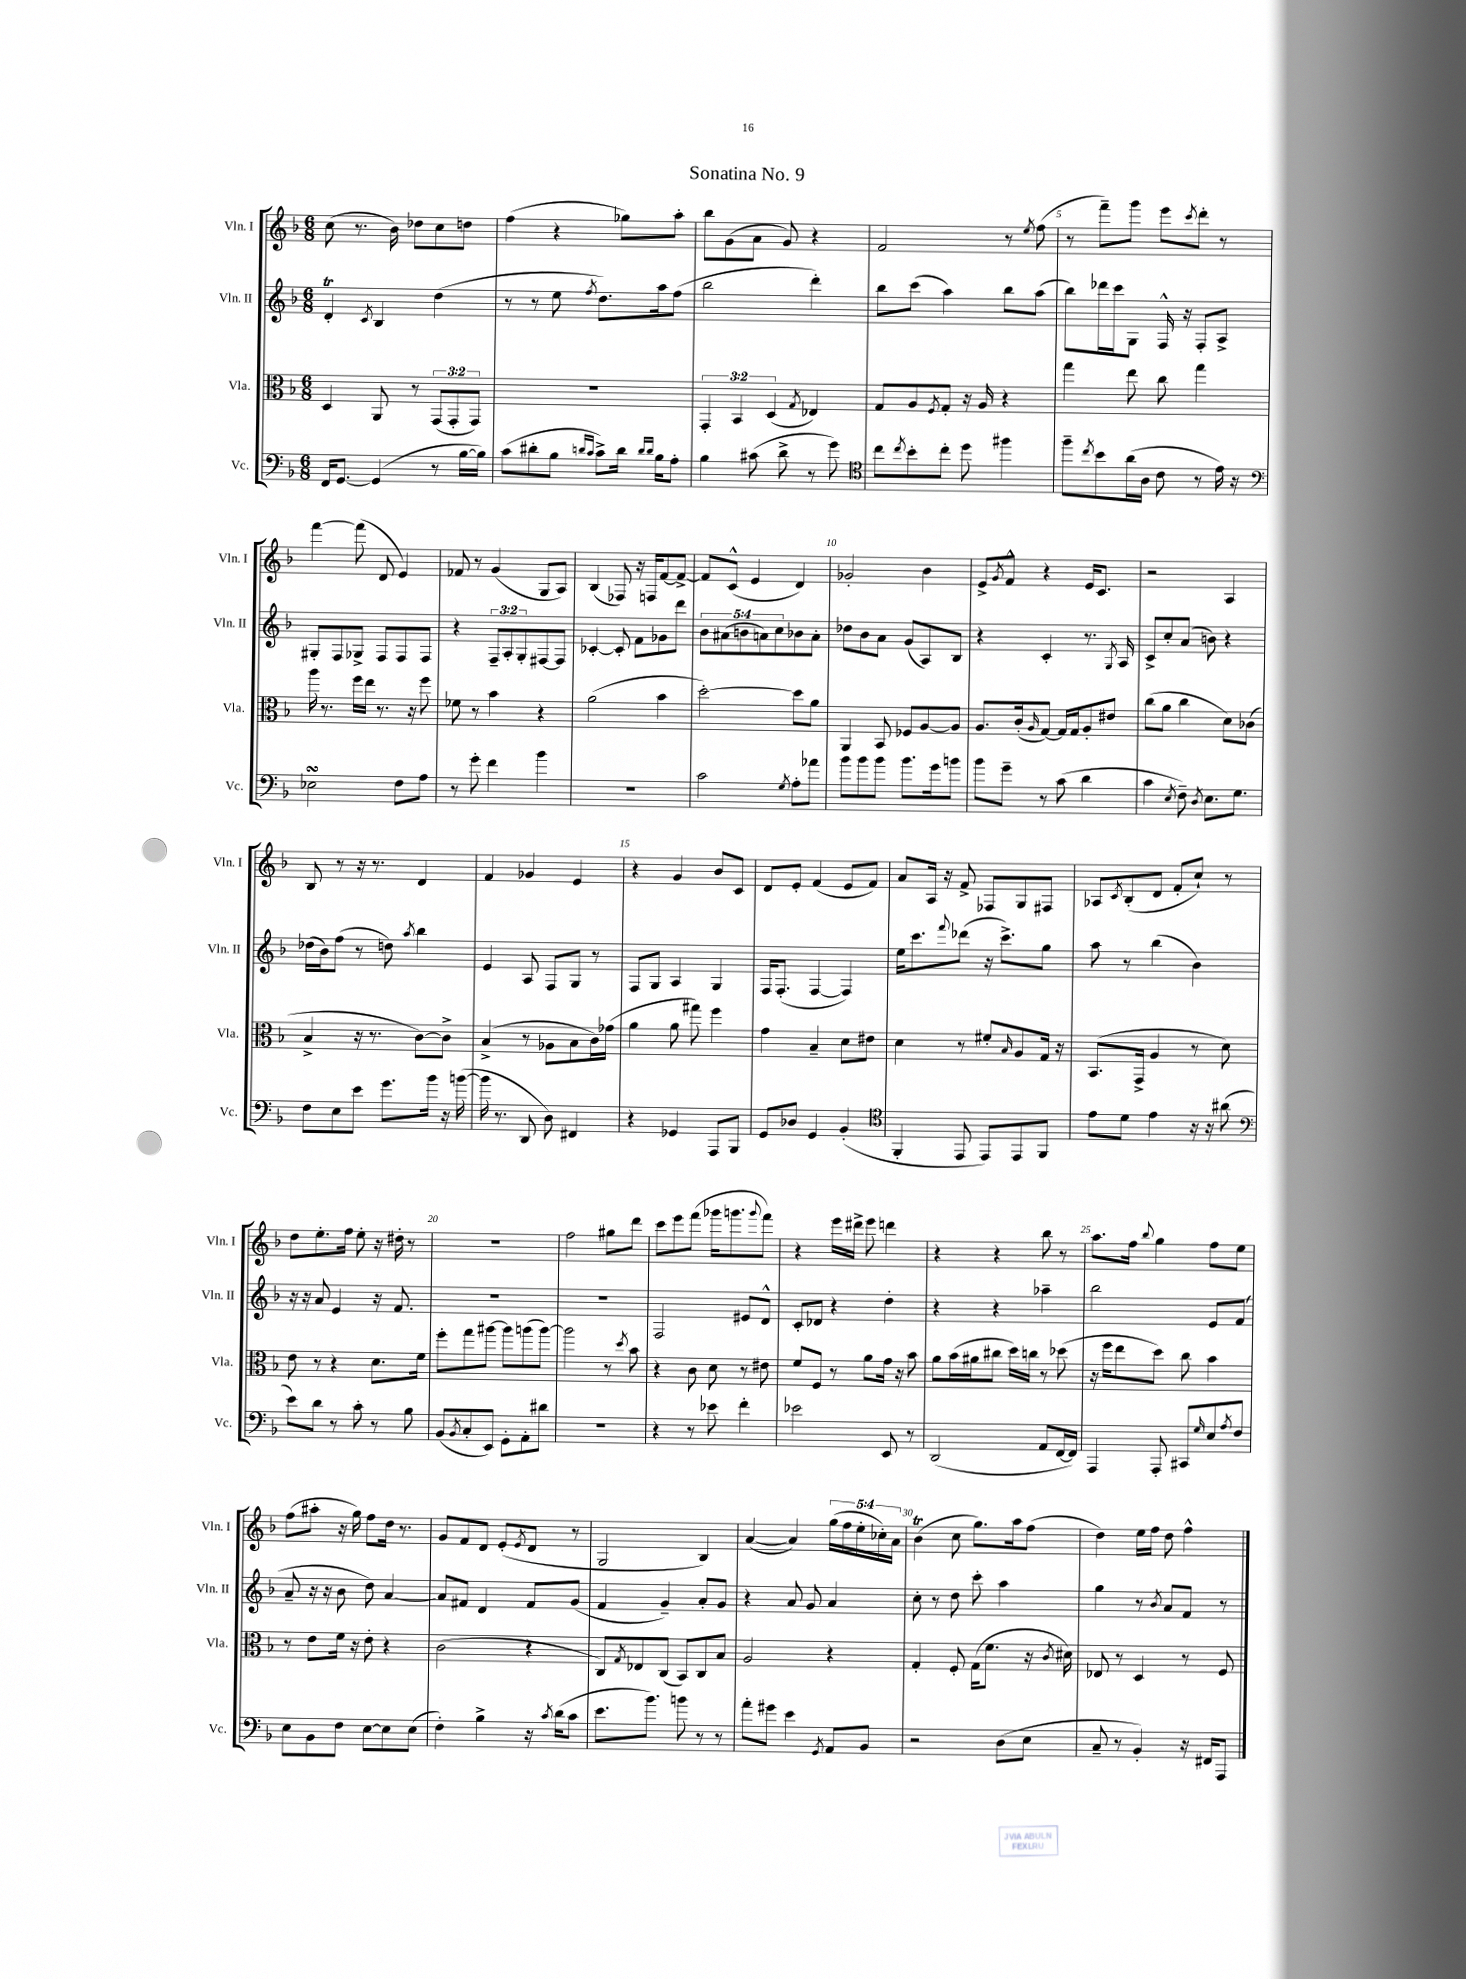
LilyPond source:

\header { title = "Sonatina No. 9" }
<<
\new StaffGroup <<
\new Staff = "s0" \with { instrumentName = "Vln. I" shortInstrumentName = "Vln. I" } {
    \clef treble \key f \major \numericTimeSignature \time 6/8 \override Staff.TupletNumber.text = #tuplet-number::calc-fraction-text
    c''8( r8. bes'16) des''8 c''8 d''8 |
    f''4( r4 ges''8) a''8-. |
    bes''8 g'8( a'8 g'8) r4 |
    f'2 r8 \acciaccatura { e''8 } f''8( |
    r8 f'''8--) g'''8 e'''8 \acciaccatura { c'''8 } d'''8-. r8 |
    f'''4~ f'''8( d'8 e'4) |
    fes'8 r8 g'4( g8 a8) |
    bes4( fes8) r16 f16 f'8~ f'8~-> |
    f'8 c'8-^( e'4 d'4) |
    ges'2-. bes'4 |
    e'8-> \acciaccatura { g'8 } f'8-^ r4 e'16 c'8. |
    r2 a4 |
    bes8 r8 r16 r8. d'4 |
    f'4 ges'4 e'4 |
    r4 g'4 bes'8 c'8 |
    d'8 e'8-. f'4( e'8 f'8) |
    a'8 a16 r16 f'8-> fes8 g8 fis8 |
    aes8 \acciaccatura { c'8 } bes8-.( d'8 f'8-. c''8-!) r8 |
    d''8 e''8.-. f''16 e''8-. r16 dis''16-. r8 |
    R2. |
    f''2 gis''8 d'''8 |
    c'''8 e'''8 f'''8( ges'''16 g'''8. \appoggiatura { g'''8 } f'''8) |
    r4 e'''16 dis'''16-> e'''8 d'''4 |
    r4 r4 bes''8 r8 |
    a''8. f''16 \appoggiatura { bes''8 } g''4 f''8 e''8 |
    f''8( ais''8-. r16 g''16) f''8 d''16 r8. |
    g'8 f'8 d'8 e'8-.( \acciaccatura { e'8 } d'8 r8 |
    g2 bes4) |
    a'4~( a'4) \tuplet 5/4 { g''16( f''16 e''16-. ces''16-.) a'16 } |
    bes'4\trill( c''8 g''8.) a''16 f''8( |
    d''4) e''16 f''16 d''8 f''4-^ \bar "|." |
}
\new Staff = "s1" \with { instrumentName = "Vln. II" shortInstrumentName = "Vln. II" } {
    \clef treble \key f \major \numericTimeSignature \time 6/8 \override Staff.TupletNumber.text = #tuplet-number::calc-fraction-text
    d'4-.\trill \acciaccatura { c'8 } bes4 d''4( |
    r8 r8 e''8 \acciaccatura { f''8 } d''8.) a''16 f''8( |
    bes''2 d'''4-.) |
    bes''8 c'''8( a''4) bes''8 a''8( |
    bes''8) des'''16 c'''16 g8 f16-^ r16 f8-. a8-> |
    gis8-. f8 ges8-> f8 f8 f8 |
    r4 \tuplet 3/2 { f8-- a8-. g8-. } fis8~ fis8 |
    ces'4~-. ces'8-. f'8 ges'8 d'''8 |
    \tuplet 5/4 { bes'8 ais'8( b'8 a'8) c''8 } bes'8 a'8-. |
    des''8 bes'8 a'8 g'8( a8) bes8 |
    r4 c'4-. r8. \acciaccatura { g8 } a16 |
    c'8-> c''8-. a'8( b'8) r4 |
    des''16( bes'16) f''8( r8 d''8) \acciaccatura { a''8 } bes''4 |
    e'4 a8 f8 g8 r8 |
    f8 g8 a4 g4 |
    f16 f8.-.( f4~ f4) |
    e''16 c'''8. \appoggiatura { f'''8 } des'''8( r16 c'''8.->) g''8 |
    a''8 r8 bes''4( bes'4) |
    r16 r16 a'8 e'4 r16 f'8. |
    R2. |
    R2. |
    f2 eis'8 d'8-^ |
    c'8-. des'8 r4 d''4-. |
    r4 r4 aes''4-- |
    bes''2 e'8 f'8( |
    a'8-- r16 r16 bes'8 d''8) a'4~ |
    a'8 fis'8 d'4 fis'8 g'8( |
    f'4 g'4--) a'8-. g'8 |
    r4 a'8 g'8 a'4 |
    c''8-. r8 d''8 c'''8-. a''4 |
    g''4 r8 \acciaccatura { bes'8 } a'8 f'8 r8 \bar "|." |
}
\new Staff = "s2" \with { instrumentName = "Vla." shortInstrumentName = "Vla." } {
    \clef alto \key f \major \numericTimeSignature \time 6/8 \override Staff.TupletNumber.text = #tuplet-number::calc-fraction-text
    d4 a,8 r8 \tuplet 3/2 { g,8( g,8-. g,8) } |
    R2. |
    \tuplet 3/2 { g,4-. bes,4 d4( } \acciaccatura { g8 } ees4) |
    g8 a8 \acciaccatura { f8 } g8-. r16 a16 r4 |
    g''4 e''8 c''8 g''4 |
    a''16 r8. f''16 e''16 r8. r16 f''8 |
    fes'8 r8 bes'4 r4 |
    a'2( bes'4 |
    d''2~-.) d''8 a'8 |
    a,4 bes,8 fes8 a8~ a8 |
    a8. c'16-.( \grace { a16 } g8~) g16 g16 a8-. eis'8 |
    c''8( a'8 c''4 d'8) ces'8( |
    bes4-> r16 r8. c'8~) c'8-> |
    bes4->( r8 aes8 bes8 c'16) ges'16( |
    a'4 a'8 gis''8) f''4 |
    g'4 bes4-- d'8 eis'8 |
    d'4 r8 fis'8-. \grace { bes16 } a8 g16 r16 |
    bes,8.( g,16-> a4 r8 d'8) |
    e'8 r8 r4 d'8. f'16 |
    f''8-. g''8 ais''8~ ais''8 a''8( a''8~) |
    a''2 r8 \acciaccatura { d''8 } bes'8 |
    r4 c'8 d'8 r8 eis'8 |
    f'8 f8 r8 a'8 g'16 r16 bes'8 |
    a'8 bes'16( ais'16 cis''8 d''16) c''16 r8 des''8( |
    r16 f''16 e''8 d''8) c''8 bes'4 |
    r8 e'8 f'16 r16 e'8-. r4 |
    c'2( r4 |
    c8) \acciaccatura { g8 } ees8 c8( bes,8) c8 bes8 |
    a2 r4 |
    g4-. f8-. g16( f'8. r16 \acciaccatura { c'8 } dis'16) |
    ees8 r8 d4 r8 f8 \bar "|." |
}
\new Staff = "s3" \with { instrumentName = "Vc." shortInstrumentName = "Vc." } {
    \clef bass \key f \major \numericTimeSignature \time 6/8
    f,16 g,8.~ g,4( r8 bes16~ bes16) |
    c'8( dis'8-. bes8 \grace { d'16 c'16 } c'8->) d'16 \grace { d'16 d'16 } bes16 a8-. |
    bes4 cis'8( d'8-> r8 g'8) |
    \clef tenor c''8 \acciaccatura { c''8 } bes'8-. c''8-. d''8 fis''4 |
    f''8-- \acciaccatura { c''8 } bes'8 a'16( a16 c'8 r8 e'16) r16 |
    \clef bass ees2\turn f8 a8 |
    r8 g'8-. f'4 bes'4 |
    R2. |
    c'2 \acciaccatura { g8 } a8-. aes'8 |
    bes'8 bes'8 bes'8 bes'8. g'16 b'8 |
    bes'8 g'8-- r8 c'8( d'4 |
    c'4 \acciaccatura { e8 } f8--) \acciaccatura { d8 } e8. g8. |
    f8 e8 e'8 g'8. bes'16 r16 b'16~( |
    b'16 r8. d,8 d8) fis,4 |
    r4 ges,4 a,,8 bes,,8 |
    g,8 des8 g,4 bes,4-.( |
    \clef tenor f,4-. e,8 e,8) e,8 f,8 |
    e'8 d'8 e'4 r16 r16 ais'8( |
    \clef bass e'8) d'8 r8 c'8-. r8 bes8 |
    bes,8( \acciaccatura { bes,8 } c8-. e,8) g,8-. a,8-. dis'8 |
    R2. |
    r4 r8 ees'8 f'4-. |
    ees'2 e,8 r8 |
    d,2( a,8 f,16~ f,16) |
    a,,4 a,,8-. cis,8 \grace { g16 } e8 \acciaccatura { a8 } f8 |
    e8 bes,8 f8 e8~ e8 e8( |
    f4-.) bes4-> r16 \acciaccatura { c'8 } d'16( c'8 |
    e'8. bes'8.) b'8 r8 r8 |
    a'8-. gis'8 e'4 \acciaccatura { g,8 } a,8 bes,8 |
    r2 d8( e8 |
    c8-- r8 bes,4-.) r16 fis,16 a,,8 \bar "|." |
}
>>
>>
\layout { \context { \Score \override BarNumber.break-visibility = ##(#f #t #t) barNumberVisibility = #(every-nth-bar-number-visible 5) } }
